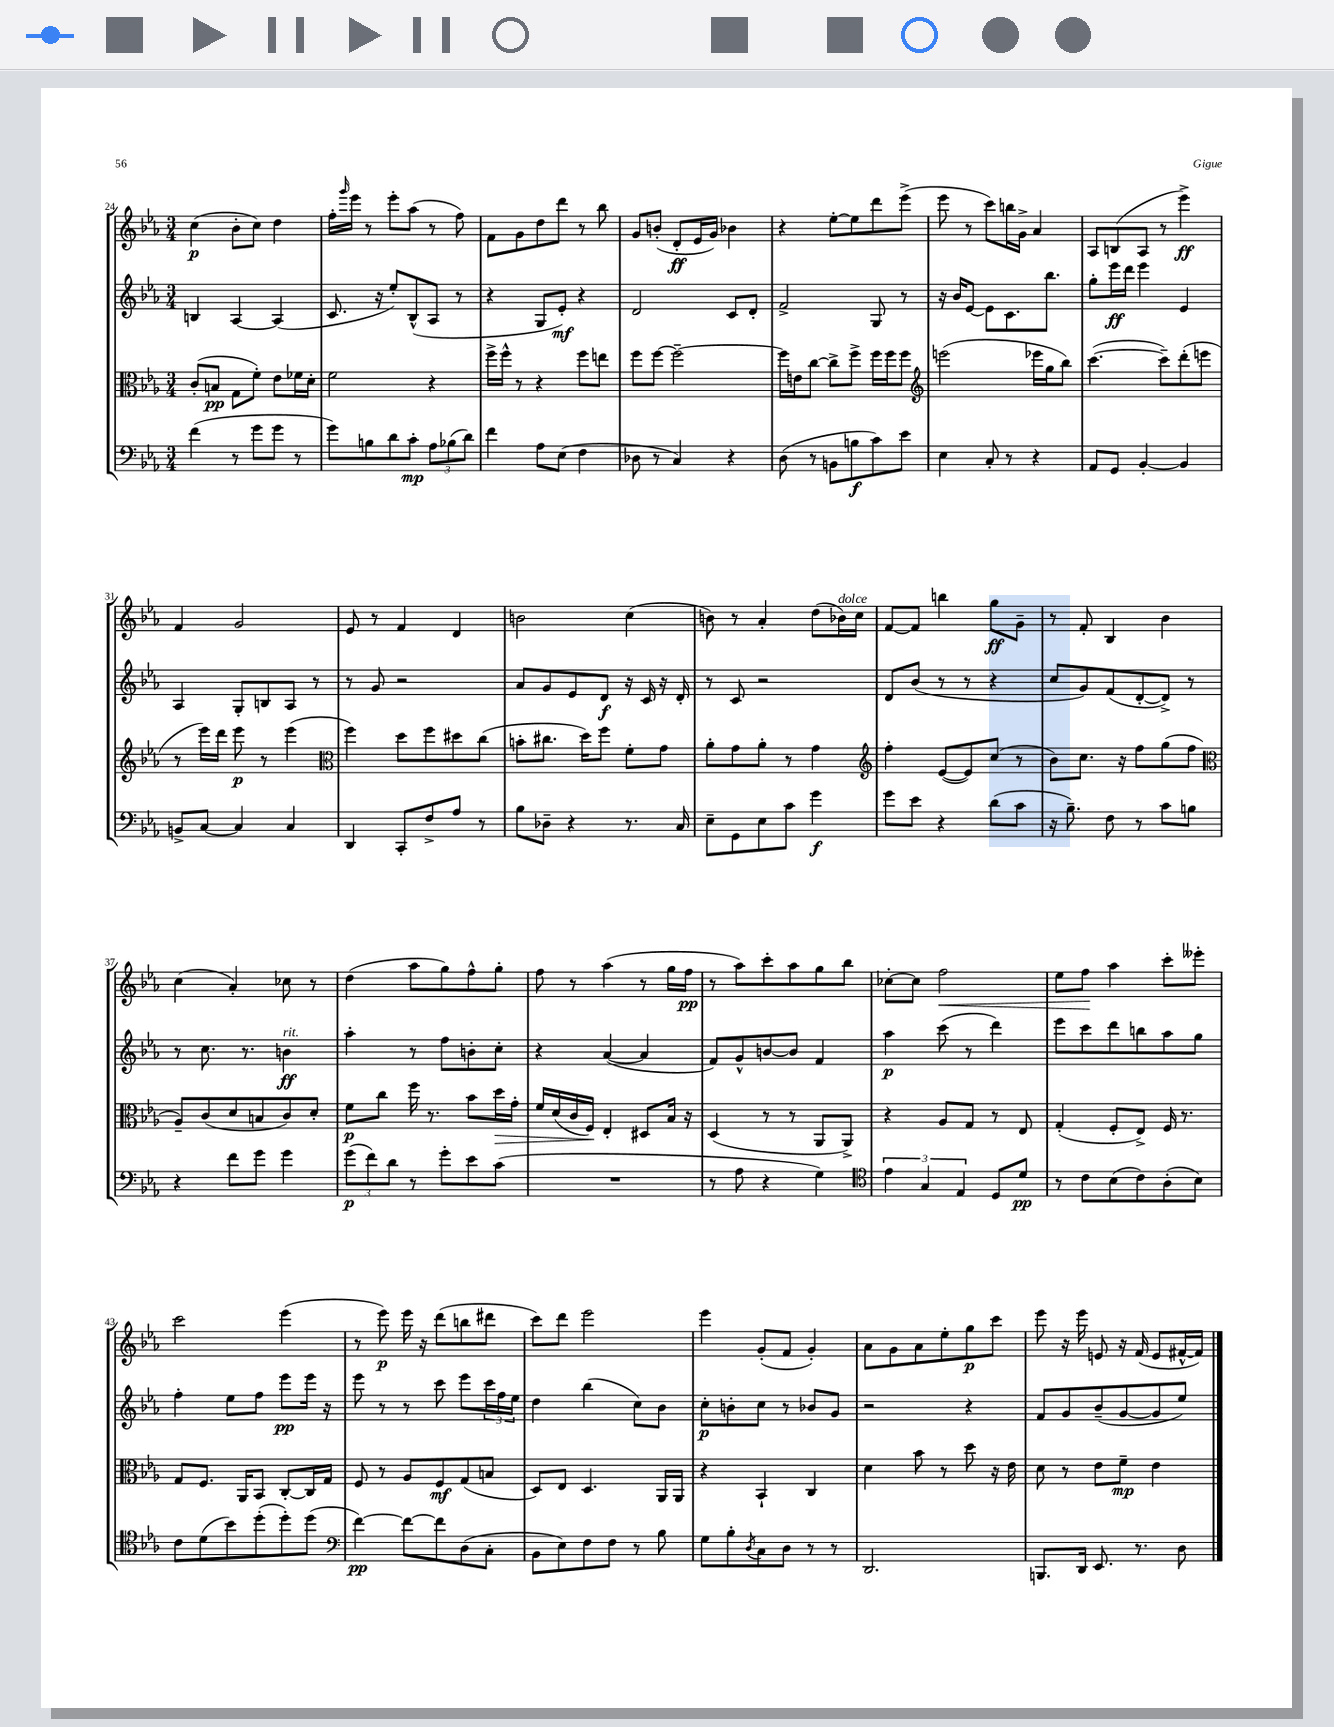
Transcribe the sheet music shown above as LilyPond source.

<<
\new StaffGroup <<
\new Staff = "s0" {
    \clef treble \key ees \major \numericTimeSignature \time 3/4
    c''4\p( bes'8-. c''8) d''4 |
    f''16-. \grace { g'''16 } ees'''16 r8 ees'''8-. aes''8( r8 f''8) |
    f'8 g'8 d''8 d'''8 r8 bes''8 |
    g'8 b'8-.( d'8-.\ff ees'16 g'16) bes'4 |
    r4 ees''8~-. ees''8 d'''8 ees'''8->( |
    ees'''8 r8 c'''8) b''16 g'16-> aes'4 |
    aes8 b8( aes8 r8 ees'''4->\ff) |
    f'4 g'2 |
    ees'8 r8 f'4 d'4 |
    b'2 c''4( |
    b'8) r8 aes'4-. d''8( bes'16^\markup { \italic "dolce" }) c''16 |
    f'8~ f'8 b''4 g''8\ff g'8-- |
    r8 f'8-. bes4 bes'4 |
    c''4( aes'4-.) ces''8 r8 |
    d''4( aes''8 g''8) f''8-^ g''8-. |
    f''8 r8 aes''4( r8 g''16 f''16\pp |
    r8 aes''8) c'''8-. aes''8 g''8 bes''8 |
    ces''8~-. ces''8 f''2\< |
    ees''8 f''8\! aes''4 c'''8-. eeses'''8-. |
    c'''2 ees'''4( |
    r8 ees'''8\p) ees'''16 r16 d'''8( b''8 dis'''8 |
    c'''8) d'''8 ees'''2 |
    ees'''4 g'8-.( f'8 g'4-.) |
    aes'8 g'8 aes'8 ees''8-. g''8\p c'''8 |
    ees'''8 r16 ees'''16 e'8 r16 f'16( e'8 fis'16~-^ fis'16) \bar "|." |
}
\new Staff = "s1" {
    \clef treble \key ees \major \numericTimeSignature \time 3/4
    b4 aes4~ aes4( |
    c'8. r16 ees''8-.) bes8-^( aes8 r8 |
    r4 g8 ees'8-.\mf) r4 |
    d'2 c'8 d'8-. |
    f'2-> g8 r8 |
    r16 bes'16 ees'8~ ees'8 c'8. bes''8. |
    g''8-. ees'''16\ff d'''16 ees'''4 ees'4 |
    aes4 g8-. b8 aes8 r8 |
    r8 g'8 r2 |
    aes'8 g'8 ees'8 d'8\f r16 c'16 r16 d'16-. |
    r8 c'8 r2 |
    d'8 bes'8( r8 r8 r4 |
    c''8 g'8) f'8( d'8~-. d'8->) r8 |
    r8 c''8. r8. b'4\ff^\markup { \italic "rit." } |
    aes''4-. r8 f''8 b'8-. c''8-. |
    r4 aes'4~( aes'4 |
    f'8) g'8-^ b'8~ b'8 f'4 |
    aes''4\p c'''8( r8 d'''4) |
    ees'''8 c'''8 d'''8 b''8 aes''8 g''8 |
    f''4-. ees''8 f''8 ees'''8\pp ees'''16 r16 |
    ees'''8 r8 r8 c'''8 ees'''8 \tuplet 3/2 { c'''16 f''16 ees''16 } |
    d''4 bes''4( c''8) bes'8 |
    c''8-.\p b'8-. c''8 r8 bes'8 g'8 |
    r2 r4 |
    f'8 g'8 bes'8--( g'8~ g'8 ees''8) \bar "|." |
}
\new Staff = "s2" {
    \clef alto \key ees \major \numericTimeSignature \time 3/4
    c'8-.( b8\pp g8 f'8-.) ees'8 fes'16 d'16-. |
    f'2 r4 |
    f''16-> f''16-^ r8 r4 f''8 e''8 |
    f''8 f''8~ f''2~-- |
    f''16 e'16 c''8~ c''8-> f''8-> f''16 f''16 f''8 |
    \clef treble e'''2( ees'''16 g''16 bes''8) |
    c'''4.~( c'''8--) d'''8-.( e'''8 |
    r8 ees'''16) d'''16 ees'''8\p r8 ees'''4( |
    \clef alto f''4) d''8 f''8 dis''8 c''8( |
    b'8-. cis''8. d''16) f''8 f'8-. g'8 |
    aes'8-. g'8 aes'8-. r8 g'4 |
    \clef treble f''4-. ees'8~( ees'8) c''8( r8 |
    bes'8) c''8. r16 f''8 g''8( f''8 |
    \clef alto aes8--) c'8( d'8 b8 c'8) d'8-. |
    f'8\p c''8 f''16 r8. bes'8 d''16\> g'16-. |
    f'16 d'16( c'16 f16\!) ees4-. dis8 bes16 r16 |
    d4( r8 r8 aes,8 aes,8->) |
    r4 aes8 g8 r8 ees8 |
    g4-.( f8-. ees8->) f16 r8. |
    g8 f8. aes,16 bes,8 c8~-. c16 g16 |
    f8 r8 aes8 f8\mf g8( b8 |
    d8) ees8 d4. aes,16 aes,16 |
    r4 bes,4-! c4 |
    d'4 bes'8 r8 d''8 r16 ees'16 |
    d'8 r8 ees'8 f'8--\mp ees'4 \bar "|." |
}
\new Staff = "s3" {
    \clef bass \key ees \major \numericTimeSignature \time 3/4
    f'4( r8 g'8 g'8 r8 |
    g'8) b8 d'8 c'8-.\mp \tuplet 3/2 { aes8 bes8( d'8) } |
    f'4 aes8 ees8( f4 |
    des8 r8 c4) r4 |
    d8( r8 b,8 b8\f c'8) ees'8 |
    ees4 c8-. r8 r4 |
    aes,8 g,8 bes,4~-. bes,4 |
    b,8-> c8~ c4 c4 |
    d,4 c,8-. f8-> aes8 r8 |
    bes8 des8-- r4 r8. c16 |
    ees8-- g,8 ees8 c'8 g'4\f |
    g'8 ees'8 r4 d'8( c'8 |
    r16 bes8.--) f8 r8 c'8 b8 |
    r4 f'8 g'8 g'4 |
    \tuplet 3/2 { g'8\p( f'8) d'8 } r8 g'8-. ees'8 c'8( |
    R2. |
    r8 aes8 r4 g4) |
    \clef tenor \tuplet 3/2 { ees'4 g4 ees4 } d8 d'8\pp |
    r8 c'8 bes8( c'8) aes8-.( bes8) |
    c'8 d'8( bes'8) d''8-.( d''8-.) d''8( |
    \clef bass f'4~\pp) f'8~ f'8 d8( c8-. |
    bes,8 ees8) f8 f8 r8 bes8 |
    g8 bes8-. \acciaccatura { d8 } c8 d8 r8 r8 |
    d,2. |
    b,,8. d,16 ees,8. r8. d8 \bar "|." |
}
>>
>>
\layout { \context { \Score currentBarNumber = #24 } }
